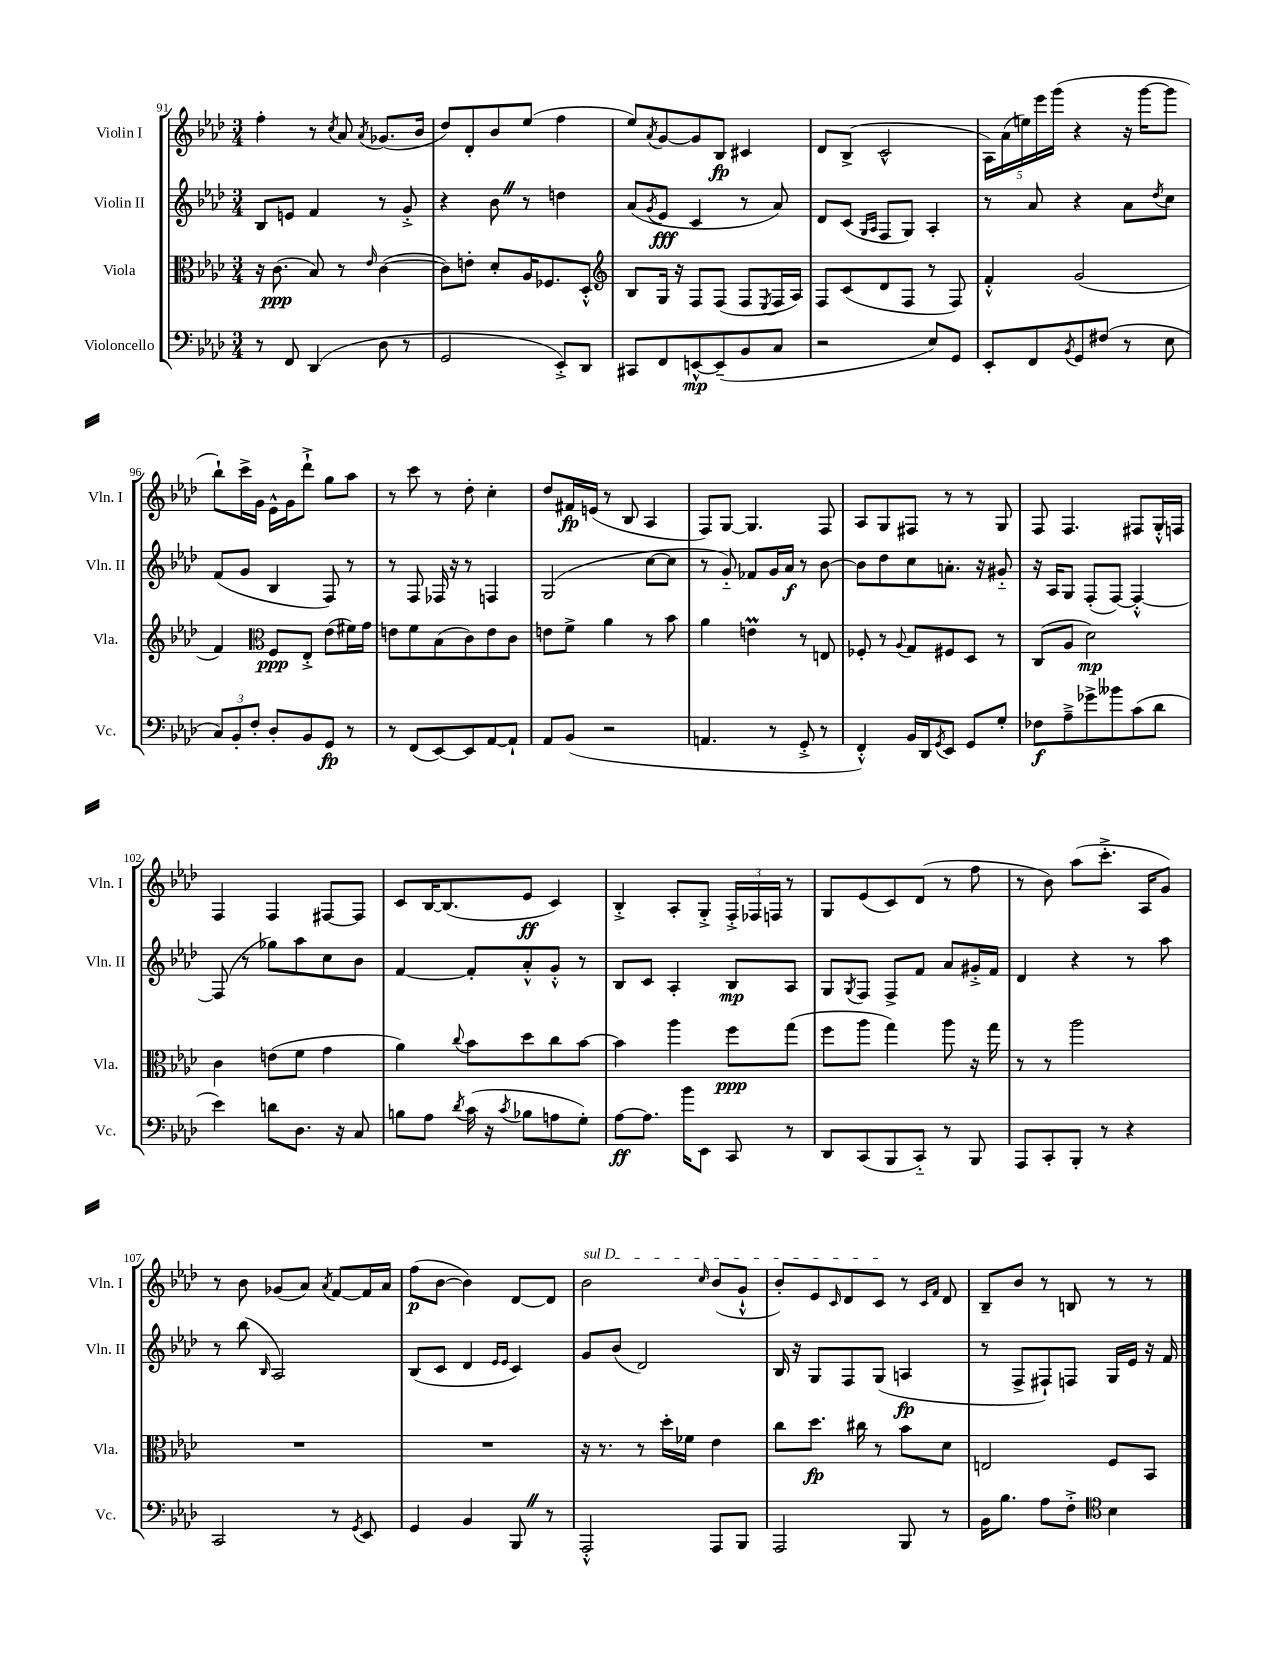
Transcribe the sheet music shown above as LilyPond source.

<<
\new StaffGroup <<
\new Staff = "s0" \with { instrumentName = "Violin I" shortInstrumentName = "Vln. I" } {
    \clef treble \key aes \major \numericTimeSignature \time 3/4
    f''4-. r8 \acciaccatura { c''8 } aes'8 \acciaccatura { aes'8 } ges'8.( bes'16 |
    des''8) des'8-. bes'8 ees''8( f''4 |
    ees''8) \acciaccatura { aes'8 } g'8~ g'8 bes8\fp cis'4 |
    des'8 bes8->( c'2-^ |
    \tuplet 5/4 { aes16) aes'16( e''16) ees'''16 g'''16( } r4 r16 g'''16~ g'''8 |
    bes''8-!) c'''16-> g'16 ees'16-^ g'16 des'''8-!-> g''8 aes''8 |
    r8 c'''8 r8 des''8-. c''4-. |
    des''8 fis'16\fp e'16( r8 bes8 aes4 |
    f8) g8~ g4. f8 |
    aes8 g8 fis8 r8 r8 g8 |
    f8 f4. fis8 g16-.-^ f16 |
    f4 f4 fis8~ fis8 |
    c'8 bes16~ bes8.( ees'8\ff c'4) |
    bes4-.-> aes8-. g8-.-> \tuplet 3/2 { f16-.-> fes16 f16 } r8 |
    g8 ees'8( c'8) des'8( r8 f''8 |
    r8 bes'8) aes''8( c'''8.-.-> aes16 g'8) |
    r8 bes'8 ges'8( aes'8) \acciaccatura { aes'8 } f'8~ f'16 aes'16 |
    f''8\p( bes'8~ bes'4) des'8~ des'8 |
    \once \override TextSpanner.bound-details.left.text = \markup { \italic "sul D" } bes'2\startTextSpan \grace { c''16 } bes'8( g'8-!-^ |
    bes'8-.) ees'8 \grace { c'16 } des'8 c'8\stopTextSpan r8 \grace { c'16 f'16 } des'8 |
    bes8-- bes'8 r8 b8 r8 r8 \bar "|." |
}
\new Staff = "s1" \with { instrumentName = "Violin II" shortInstrumentName = "Vln. II" } {
    \clef treble \key aes \major \numericTimeSignature \time 3/4
    bes8 e'8 f'4 r8 g'8-.-> |
    r4 bes'8 \once \override BreathingSign.text = \markup { \musicglyph "scripts.caesura.straight" } \breathe r8 d''4 |
    aes'8( \acciaccatura { g'8 } ees'8\fff c'4 r8 aes'8) |
    des'8 c'8( \grace { g16 aes16 } f8 g8) aes4-. |
    r8 aes'8 r4 aes'8 \acciaccatura { des''8 } c''8 |
    f'8( g'8 bes4 f8) r8 |
    r8 f8 fes16 r16 r8 f4 |
    g2( c''8~ c''8 |
    r8 g'8-_) fes'8 g'16 aes'16\f r8 bes'8~ |
    bes'8 des''8 c''8 a'8.-. r16 gis'8-_ |
    r16 aes16 g8 f8-.( f8~) f4~-.-^ |
    f8( r8 ges''8) aes''8 c''8 bes'8 |
    f'4~ f'8-. aes'8-.-^ g'8-.-^ r8 |
    bes8 c'8 aes4-. bes8\mp aes8 |
    g8 \acciaccatura { g8 } f8 f8-> f'8 aes'8 gis'16-.-> f'16 |
    des'4 r4 r8 aes''8 |
    r8 bes''8( \grace { bes16 } aes2) |
    bes8( c'8 des'4 \grace { ees'16 ees'16 } c'4) |
    g'8 bes'8( des'2) |
    bes16 r16 g8 f8 g8( a4\fp |
    r8 f8-> fis8-!) f8 g16 ees'16 r16 f'16 \bar "|." |
}
\new Staff = "s2" \with { instrumentName = "Viola" shortInstrumentName = "Vla." } {
    \clef alto \key aes \major \numericTimeSignature \time 3/4
    r16 c'8.\ppp( bes8) r8 \grace { ees'16 } c'4~( |
    c'8) e'8-. des'8-. aes16 fes8. des8-.-^ |
    \clef treble bes8 g16 r16 f8 f8( f8 \acciaccatura { ees8 } f16 aes16) |
    f8 c'8( des'8 f8 r8 f8) |
    f'4-.-^ g'2( |
    f'4) \clef alto f8\ppp ees8-.-> ees'8( fis'16) g'16 |
    e'8 f'8 bes8( c'8) e'8 c'8 |
    e'8 f'8-> aes'4 r8 bes'8 |
    aes'4 e'4\prall r8 e8 |
    fes8-. r8 \appoggiatura { aes8 } g8 fis8 des8 r8 |
    c8( aes8 des'2\mp) |
    c'4 e'8( f'8 g'4 |
    aes'4) \appoggiatura { c''8 } bes'8 des''8 c''8 bes'8~ |
    bes'4 aes''4 f''8\ppp g''8( |
    f''8 aes''8 g''4) aes''8 r16 g''16 |
    r8 r8 aes''2 |
    R2. |
    R2. |
    r16 r8. r8 des''16-. fes'16 ees'4 |
    c''8 des''8.\fp cis''16 r8 bes'8 des'8 |
    e2 f8 bes,8 \bar "|." |
}
\new Staff = "s3" \with { instrumentName = "Violoncello" shortInstrumentName = "Vc." } {
    \clef bass \key aes \major \numericTimeSignature \time 3/4
    r8 f,8 des,4( des8 r8 |
    g,2 ees,8-.->) des,8 |
    cis,8 f,8 e,8~-^\mp e,8--( bes,8 c8 |
    r2 ees8) g,8 |
    ees,8-. f,8 \acciaccatura { bes,8 } g,8 fis8( r8 ees8 |
    \tuplet 3/2 { c8) bes,8-. f8-. } des8-. bes,8 g,8\fp r8 |
    r8 f,8( ees,8~) ees,8 aes,8~ aes,8-! |
    aes,8 bes,8( r2 |
    a,4. r8 g,8-.-> r8 |
    f,4-.-^) bes,16 des,16 \acciaccatura { g,8 } ees,8 g,8 g8-. |
    fes8\f aes8---> ges'8-> beses'8 c'8( des'8 |
    ees'4) d'8 des8. r16 c8 |
    b8 aes8 \acciaccatura { des'8 } c'16( r16 \acciaccatura { c'8 } bes8 a8 g8-.) |
    aes8~\ff aes8. bes'16 ees,8 c,8 r8 |
    des,8 c,8( bes,,8 c,8-_) r8 bes,,8 |
    aes,,8 c,8-. bes,,8-. r8 r4 |
    c,2 r8 \acciaccatura { g,8 } ees,8 |
    g,4 bes,4 bes,,8 \once \override BreathingSign.text = \markup { \musicglyph "scripts.caesura.straight" } \breathe r8 |
    aes,,2-.-^ aes,,8 bes,,8 |
    aes,,2 bes,,8 r8 |
    bes,16 bes8. aes8 f8-.-> \clef tenor bes4 \bar "|." |
}
>>
>>
\layout { \context { \Score currentBarNumber = #91 } }
